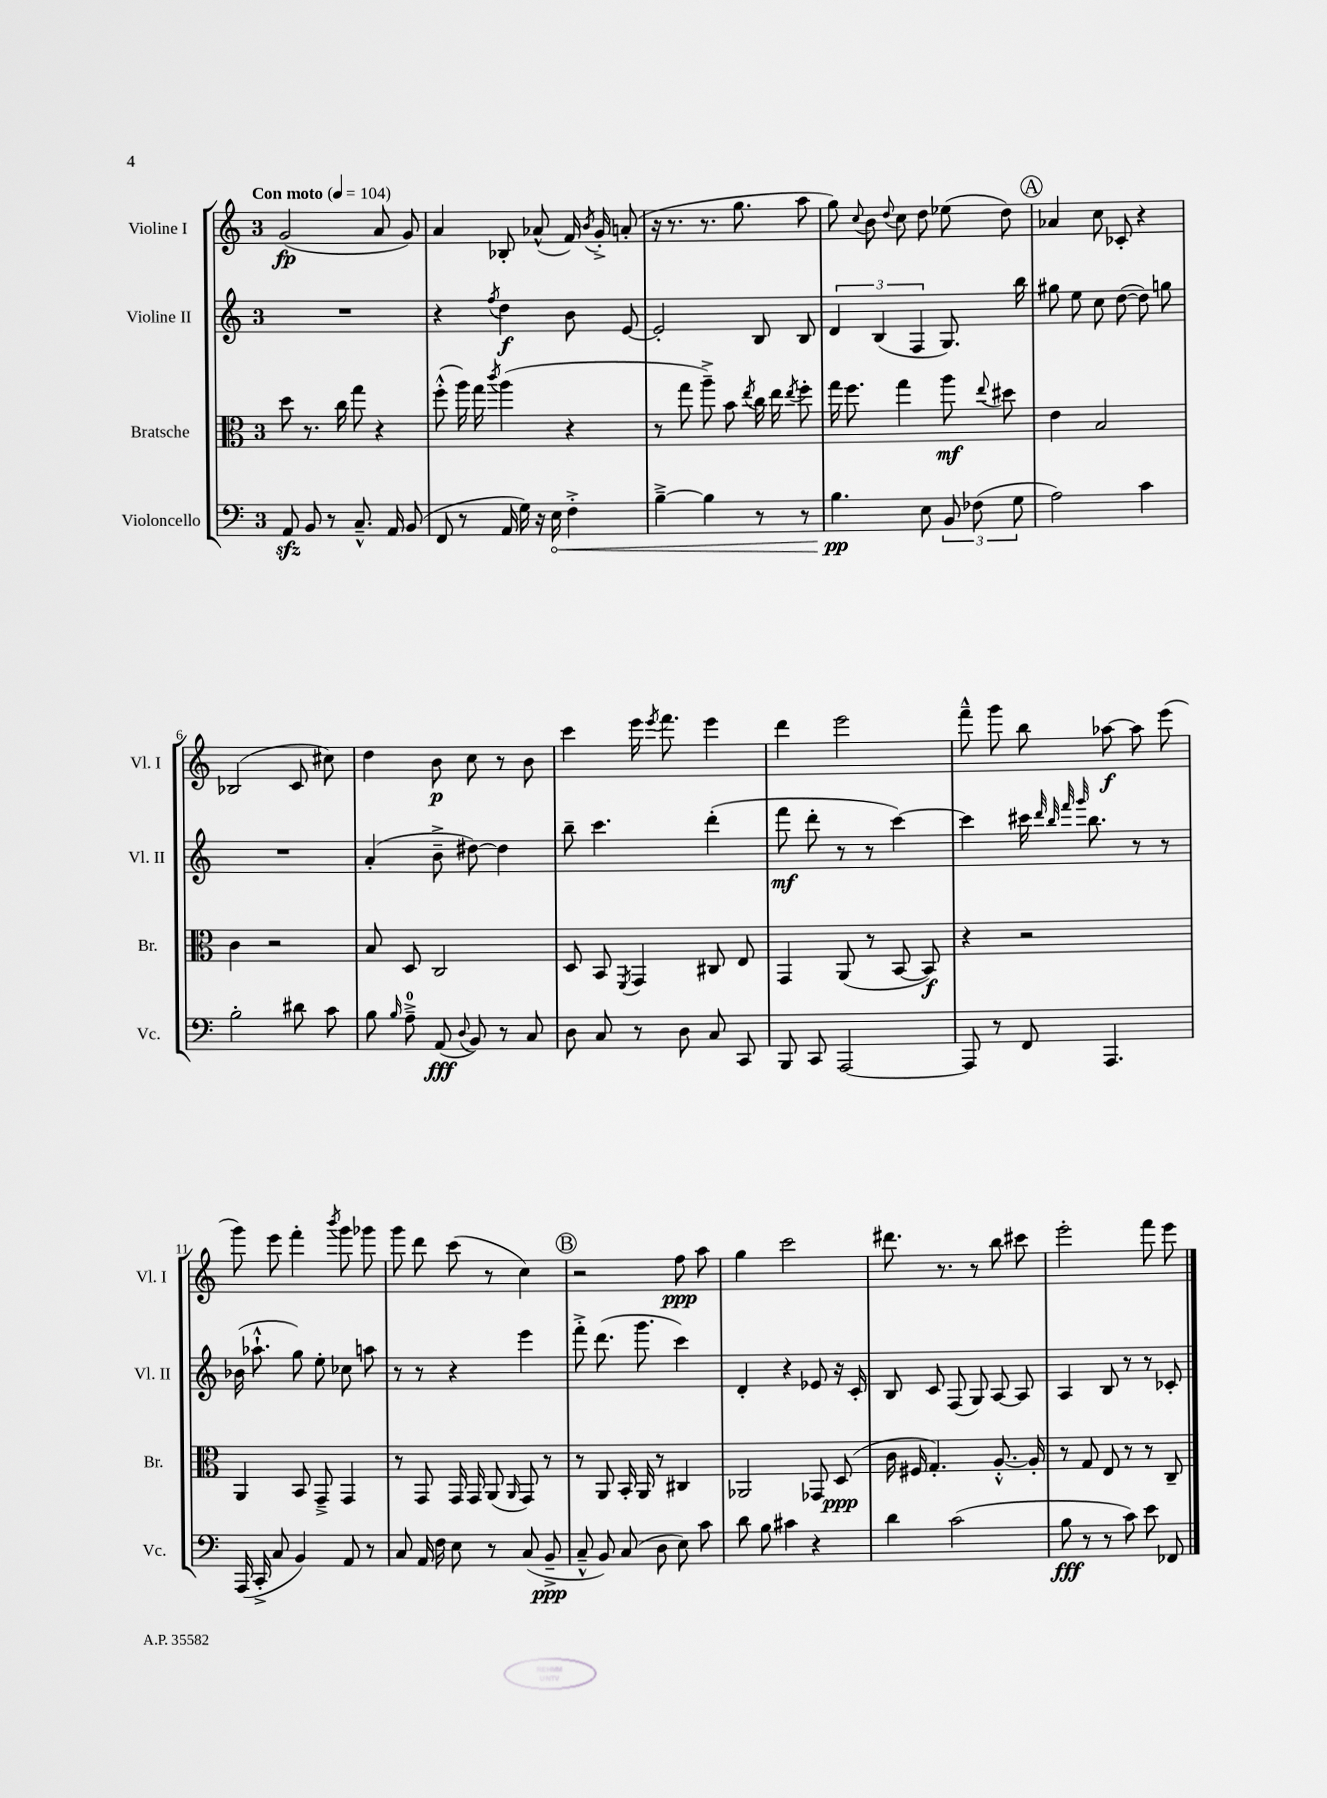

**kern	**kern	**kern	**kern
*staff4	*staff3	*staff2	*staff1
*clefF4	*clefC3	*clefG2	*clefG2
*k[]	*k[]	*k[]	*k[]
*M3/4	*M3/4	*M3/4	*M3/4
*MM104	*MM104	*MM104	*MM104
8AA	8dd	2.r	(2g
8BB	8.r	.	.
8r	.	.	.
.	16cc	.	.
8.C~^^	8gg	.	.
.	4r	.	8a
16AA	.	.	.
(8BB	.	.	8g)
=	=	=	=
8FF	(8ff'^^	4r	4a
8r	16aa)	.	.
.	16gg	.	.
.	8qccc	8qff	.
16AA	(4aa	4dd	8B-'
16G)	.	.	.
16r	.	.	(8a-^^
16E	.	.	.
4F'^	4r	8b	16f)
.	.	.	8qb
.	.	.	16g'^
.	.	[8e	(8a'
=	=	=	=
[4B~^	8r	2e']	16r
.	.	.	8.r
.	8gg	.	.
4B]	8aa~^)	.	8.r
.	8b	.	.
.	.	.	8.gg
.	8qee	.	.
8r	16cc	8B	.
.	16ee	.	.
.	8qee	.	.
8r	8ff'	8B	8aa
=	=	=	=
4.B	16gg	6d	8gg)
.	8.ff	.	.
.	.	.	8qqcc
.	.	.	8b
.	.	(6B	.
.	.	.	8qqdd
.	4gg	.	8cc
.	.	6F	.
8E	.	.	8dd
12BB	8aa	8.G)	(8ee-
(12F-	.	.	.
.	8qqee	.	.
.	8dd#	.	8dd)
12G	.	.	.
.	.	16bb	.
=	=	=	=
2A)	4e	8gg#	4a-
.	.	8ee	.
.	2B	8cc	8cc
.	.	([8dd	8c-'
4c	.	8dd])	4r
.	.	8gg	.
=	=	=	=
2B'	4c	2.r	(2B-
.	2r	.	.
8d#	.	.	8c
8c	.	.	8cc#)
=	=	=	=
8B	8B	(4a'	4dd
16qqB	.	.	.
8A~^	8D	.	.
(8AA	2C	8b~^	8b
8qqD	.	.	.
8BB)	.	[8dd#)	8cc
8r	.	4dd#]	8r
8C	.	.	8b
=	=	=	=
8D	8D	8bb~	4ccc
8C	8BB	4.ccc	.
.	8qFF	.	.
8r	4GG	.	16eee
.	.	.	8qeee
.	.	.	8.fff
8D	.	.	.
8C	8C#	(4ddd'	4eee
8CC	8E	.	.
=	=	=	=
8BBB	4GG	8fff	4ddd
8CC	.	8ddd'	.
[2AAA	(8AA	8r	2eee
.	8r	8r	.
.	[8BB	[4ccc)	.
.	8BB])	.	.
=	=	=	=
8AAA]	4r	4ccc]	8fff~^^
8r	.	.	8ggg
8FF	2r	16ccc#	8bb
.	.	32qqddd	.
.	.	32qqbb	.
.	.	32qqfff	.
.	.	32qqggg	.
.	.	8.bb	.
4.AAA	.	.	[8aa-
.	.	8r	8aa-]
.	.	8r	(8eee
=	=	=	=
(16AAA	4AA	(16b-	8ggg)
16CC'^	.	8.aa-`^^	.
8C	.	.	8eee
4BB)	8BB	8gg)	4fff'
.	8GG~^	8ee'	.
.	.	.	8qbbb
8AA	4GG	8cc-	8ggg
8r	.	8aa	8ggg-
=	=	=	=
8C	8r	8r	8ggg
16AA	8GG	8r	8ddd
16F	.	.	.
8E	16GG	4r	(8ccc
.	16GG	.	.
8r	(8AA	.	8r
.	16qqAA	.	.
(8C	8GG)	4eee	4cc)
8BB~^	8r	.	.
=	=	=	=
8C~^^	8r	8fff'^	2r
8BB)	8AA	(8.ddd	.
(8C	16BB'	.	.
.	16AA	8.ggg	.
8D	8r	.	.
8E)	4C#	4ccc)	8ff
8c	.	.	8aa
=	=	=	=
8d	2AA-	4d'	4gg
8B	.	.	.
4c#	.	4r	2ccc
4r	8GG-	8e-	.
.	(8D	16r	.
.	.	16c'	.
=	=	=	=
4d	16c	8B	8.ddd#
.	16F#	.	.
.	4.G')	8c	.
.	.	.	8.r
(2c	.	(8F	.
.	.	8G)	8r
.	[8.A'^^	[8A	8bb
.	.	8A]	8ccc#
.	16A']	.	.
=	=	=	=
8B	8r	4A	2eee'
8r	8G	.	.
8r	8E	8B	.
8c)	8r	8r	.
8e	8r	8r	8fff
8FF-	8C~	8c-'	8eee
==	==	==	==
*-	*-	*-	*-
